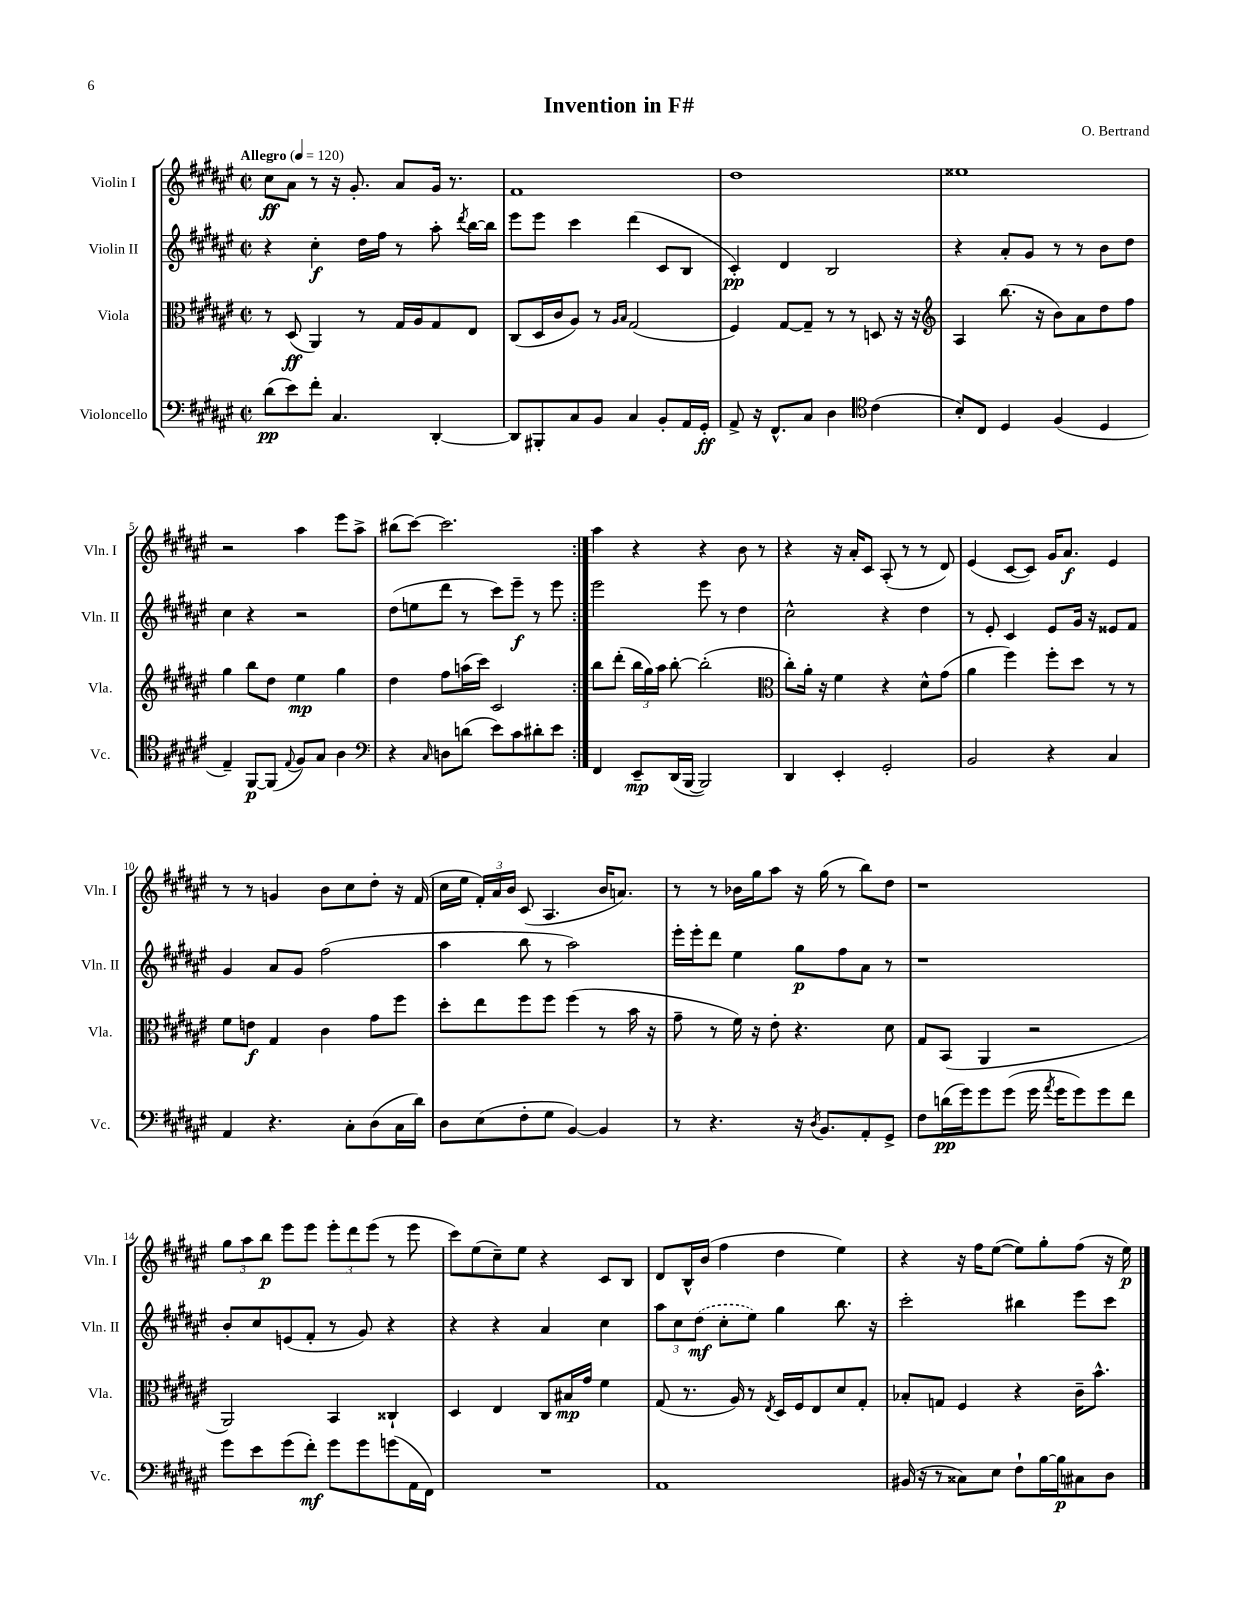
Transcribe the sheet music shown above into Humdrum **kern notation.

**kern	**dynam	**kern	**dynam	**kern	**dynam	**kern	**dynam
*part4	*part4	*part3	*part3	*part2	*part2	*part1	*part1
*staff4	*staff4	*staff3	*staff3	*staff2	*staff2	*staff1	*staff1
*I"Violoncello	*	*I"Viola	*	*I"Violin II	*	*I"Violin I	*
*I'Vc.	*	*I'Vla.	*	*I'Vln. II	*	*I'Vln. I	*
*clefF4	*	*clefC3	*	*clefG2	*	*clefG2	*
*k[f#c#g#d#a#e#]	*	*k[f#c#g#d#a#e#]	*	*k[f#c#g#d#a#e#]	*	*k[f#c#g#d#a#e#]	*
*M2/2	*	*M2/2	*	*M2/2	*	*M2/2	*
*met(c|)	*	*met(c|)	*	*met(c|)	*	*met(c|)	*
*MM120	*	*MM120	*	*MM120	*	*MM120	*
=1	=1	=1	=1	=1	=1	=1	=1
!	!	!	!	!	!	!LO:TX:a:B:t=Allegro	!
(8d#\L	pp	8r	.	4r	.	8cc#\L	ff
8e#\)	.	(8D#/	ff	.	.	8a#\J	.
8f#'\J	.	4AA#/)	.	4cc#'\	f	8r	.
4.C#/	.	.	.	.	.	16r	.
.	.	.	.	.	.	8.g#'/	.
.	.	8r	.	16dd#\LL	.	.	.
.	.	.	.	16ff#\JJ	.	.	.
.	.	16G#/LL	.	8r	.	8a#/L	.
.	.	16A#/J	.	.	.	.	.
[4DD#'/	.	8G#/	.	8aa#'\	.	16g#/Jk	.
.	.	.	.	.	.	8.r	.
.	.	.	.	8qddd#/	.	.	.
.	.	8E#/J	.	[16bb\LL	.	.	.
.	.	.	.	16bb\JJ]	.	.	.
=2	=2	=2	=2	=2	=2	=2	=2
8DD#/L]	.	(8C#/L	.	8eee#\L	.	1f#	.
8BBB#X'/	.	16D#/L	.	8eee#\J	.	.	.
.	.	16c#/J	.	.	.	.	.
8C#/	.	8A#/J)	.	4ccc#\	.	.	.
8BB/J	.	8r	.	.	.	.	.
.	.	16qqA#/LL	.	.	.	.	.
.	.	16qqB/JJ	.	.	.	.	.
4C#/	.	(2G#/	.	(4ddd#\	.	.	.
8BB'/L	.	.	.	8c#/L	.	.	.
16AA#/L	.	.	.	8B/J	.	.	.
16GG#'/JJ	ff	.	.	.	.	.	.
=3	=3	=3	=3	=3	=3	=3	=3
8AA#^/	.	4F#/)	.	4c#'/)	pp	1dd#	.
16r	.	.	.	.	.	.	.
8.FF#^^/L	.	.	.	.	.	.	.
.	.	[8G#/L	.	4d#/	.	.	.
8C#/J	.	8G#~/J]	.	.	.	.	.
4D#\	.	8r	.	2B/	.	.	.
.	.	8r	.	.	.	.	.
*clefC4	*	*	*	*	*	*	*
(4c#\	.	8Dn/	.	.	.	.	.
.	.	16r	.	.	.	.	.
.	.	16r	.	.	.	.	.
=4	=4	=4	=4	=4	=4	=4	=4
*	*	*clefG2	*	*	*	*	*
8B'/L)	.	4A#/	.	4r	.	1ee##X	.
8C#/J	.	.	.	.	.	.	.
4D#/	.	(8.bb\	.	8a#'/L	.	.	.
.	.	.	.	8g#/J	.	.	.
.	.	16r	.	.	.	.	.
(4F#/	.	8b\L)	.	8r	.	.	.
.	.	8a#\	.	8r	.	.	.
4D#/	.	8dd#\	.	8b\L	.	.	.
.	.	8ff#\J	.	8dd#\J	.	.	.
!!LO:LB:g=z
=5	=5	=5	=5	=5	=5	=5	=5
4E#~/)	.	4gg#\	.	4cc#\	.	2r	.
[8FF#/L	p	8bb\L	.	4r	.	.	.
(8FF#/J]	.	8dd#\J	.	.	.	.	.
8qqE#/	.	.	.	.	.	.	.
8F#/L)	.	4ee#\	mp	2r	.	4aa#\	.
8G#/J	.	.	.	.	.	.	.
4A#\	.	4gg#\	.	.	.	8eee#\L	.
.	.	.	.	.	.	8aa#^\J	.
=6	=6	=6	=6	=6	=6	=6	=6
*clefF4	*	*	*	*	*	*	*
4r	.	4dd#\	.	(8dd#\L	.	(8bb#X\L	.
.	.	.	.	8een\	.	[8ccc#\J)	.
16qqC#/	.	.	.	.	.	.	.
8Dn\L	.	8ff#\L	.	8ddd#\J	.	2.ccc#\]	.
(8dn\J	.	(16aan\L	.	8r	.	.	.
.	.	16ccc#\JJ)	.	.	.	.	.
8e#\L)	.	2c#/	.	8ccc#\L)	.	.	.
8c#\	.	.	.	8eee#~\J	f	.	.
8d#X'\	.	.	.	8r	.	.	.
8e#\J	.	.	.	8eee#\	.	.	.
=7:|!	=7:|!	=7:|!	=7:|!	=7:|!	=7:|!	=7:|!	=7:|!
4FF#/	.	8bb\L	.	2eee#\	.	4aa#\	.
.	.	(8ddd#'\J	.	.	.	.	.
8EE#~/L	mp	24bb\LL	.	.	.	4r	.
.	.	24gg#\)	.	.	.	.	.
.	.	24aa#\JJ	.	.	.	.	.
(16DD#/L	.	[8bb'\	.	.	.	.	.
[16BBB/JJ	.	.	.	.	.	.	.
2BBB/])	.	(2bb'\]	.	8eee#\	.	4r	.
.	.	.	.	8r	.	.	.
.	.	.	.	4dd#\	.	8b\	.
.	.	.	.	.	.	8r	.
=8	=8	=8	=8	=8	=8	=8	=8
*	*	*clefC3	*	*	*	*	*
4DD#/	.	8cc#'\L)	.	2cc#^^\	.	4r	.
.	.	16a#'\Jk	.	.	.	.	.
.	.	16r	.	.	.	.	.
4EE#'/	.	4f#\	.	.	.	16r	.
.	.	.	.	.	.	16a#'/KL	.
.	.	.	.	.	.	8c#/J	.
2GG#'/	.	4r	.	4r	.	(8A#'/	.
.	.	.	.	.	.	8r	.
.	.	8d#^^\L	.	4dd#\	.	8r	.
.	.	(8g#\J	.	.	.	8d#/)	.
=9	=9	=9	=9	=9	=9	=9	=9
2BB/	.	4a#\	.	8r	.	(4e#/	.
.	.	.	.	8e#'/	.	.	.
.	.	4ff#\)	.	4c#/	.	[8c#/L	.
.	.	.	.	.	.	8c#/J])	.
4r	.	8ff#'\L	.	8e#/L	.	16g#/KL	.
.	.	.	.	.	.	8.a#/J	f
.	.	8dd#\J	.	16g#/Jk	.	.	.
.	.	.	.	16r	.	.	.
4C#/	.	8r	.	8e##X/L	.	4e#/	.
.	.	8r	.	8f#/J	.	.	.
!!LO:LB:g=z
=10	=10	=10	=10	=10	=10	=10	=10
4AA#/	.	8f#\L	.	4g#/	.	8r	.
.	.	8en\J	f	.	.	8r	.
4.r	.	4G#/	.	8a#/L	.	4gn/	.
.	.	.	.	8g#/J	.	.	.
.	.	4c#\	.	(2ff#\	.	8b\L	.
8C#'\L	.	.	.	.	.	8cc#\	.
(8D#\	.	8g#\L	.	.	.	8dd#'\J	.
16C#\L	.	8ff#\J	.	.	.	16r	.
16d#\JJ)	.	.	.	.	.	(16f#/	.
=11	=11	=11	=11	=11	=11	=11	=11
8D#\L	.	8dd#'\L	.	4aa#\	.	16cc#\LL	.
.	.	.	.	.	.	16ee#\JJ	.
(8E#\	.	8ee#\	.	.	.	24f#'/LL)	.
.	.	.	.	.	.	24a#/	.
.	.	.	.	.	.	24b/JJ	.
8F#'\	.	8ff#\	.	8bb\	.	(8c#/	.
8G#\J	.	8ff#\J	.	8r	.	4.A#/	.
[4BB/)	.	(4ff#\	.	2aa#\)	.	.	.
4BB/]	.	8r	.	.	.	16b/KL	.
.	.	.	.	.	.	8.an/J)	.
.	.	16b\	.	.	.	.	.
.	.	16r	.	.	.	.	.
=12	=12	=12	=12	=12	=12	=12	=12
8r	.	8g#~\	.	16eee#'\LL	.	8r	.
.	.	.	.	16eee#'\J	.	.	.
4.r	.	8r	.	8ddd#\J	.	8r	.
.	.	16f#\)	.	4ee#\	.	16b-X\LL	.
.	.	16r	.	.	.	16gg#\J	.
.	.	8e#'\	.	.	.	8aa#\J	.
16r	.	4.r	.	8gg#\L	p	16r	.
8qD#/	.	.	.	.	.	.	.
8.BB/L	.	.	.	.	.	(16gg#\	.
.	.	.	.	8ff#\	.	8r	.
8AA#'/	.	.	.	8a#\J	.	8bb\L)	.
8GG#^/J	.	8d#\	.	8r	.	8dd#\J	.
=13	=13	=13	=13	=13	=13	=13	=13
8F#\L	.	8G#/L	.	1r	.	1r	.
(16dn\L	pp	(8BB/J	.	.	.	.	.
16g#\J)	.	.	.	.	.	.	.
8g#\	.	4AA#/	.	.	.	.	.
(8g#\J	.	.	.	.	.	.	.
16g#\	.	2r	.	.	.	.	.
8qa#/	.	.	.	.	.	.	.
16g#\KL	.	.	.	.	.	.	.
8g#\)	.	.	.	.	.	.	.
8g#\	.	.	.	.	.	.	.
8f#\J	.	.	.	.	.	.	.
!!LO:LB:g=z
=14	=14	=14	=14	=14	=14	=14	=14
8g#\L	.	2AA#/)	.	8b'/L	.	12gg#\L	.
.	.	.	.	.	.	12aa#\	.
8e#\	.	.	.	8cc#/	.	.	.
.	.	.	.	.	.	12bb\J	p
(8g#\	.	.	.	(8en/	.	8eee#\L	.
8f#'\J)	mf	.	.	8f#'/J	.	8eee#\J	.
8g#\L	.	4BB/	.	8r	.	12eee#'\L	.
.	.	.	.	.	.	12ddd#\	.
8g#\	.	.	.	8g#/)	.	.	.
.	.	.	.	.	.	(12eee#\J	.
(8gn\	.	4C##X`/	.	4r	.	8r	.
16AA#\L	.	.	.	.	.	8eee#\	.
16FF#\JJ)	.	.	.	.	.	.	.
=15	=15	=15	=15	=15	=15	=15	=15
1r	.	4D#/	.	4r	.	8ccc#\L)	.
.	.	.	.	.	.	(8ee#\	.
.	.	4E#/	.	4r	.	8cc#~\)	.
.	.	.	.	.	.	8ee#\J	.
.	.	8C#/L	.	4a#/	.	4r	.
.	.	16B#X/L	mp	.	.	.	.
.	.	16g#/JJ	.	.	.	.	.
.	.	4f#\	.	4cc#\	.	8c#/L	.
.	.	.	.	.	.	8B/J	.
=16	=16	=16	=16	=16	=16	=16	=16
1AA#	.	(8G#/	.	12aa#\L	.	8d#/L	.
.	.	.	.	12cc#\	.	.	.
.	.	8.r	.	.	.	16B^^/L	.
.	.	.	.	(12dd#\J	mf	.	.
.	.	.	.	.	.	(16b/JJ	.
.	.	.	.	8cc#'\L	.	4ff#\	.
.	.	16A#/)	.	.	.	.	.
.	.	8r	.	8ee#\J)	.	.	.
.	.	8qE#/	.	.	.	.	.
.	.	16D#/LL	.	4gg#\	.	4dd#\	.
.	.	16F#/J	.	.	.	.	.
.	.	8E#/	.	.	.	.	.
.	.	8d#/	.	8.bb\	.	4ee#\)	.
.	.	8G#'/J	.	.	.	.	.
.	.	.	.	16r	.	.	.
=17	=17	=17	=17	=17	=17	=17	=17
(16BB#X/	.	8B-X'/L	.	2ccc#'\	.	4r	.
16r	.	.	.	.	.	.	.
8r	.	8Gn/J	.	.	.	.	.
8C##X\L)	.	4F#/	.	.	.	16r	.
.	.	.	.	.	.	16ff#\KL	.
8E#\J	.	.	.	.	.	([8ee#\J	.
8F#`\L	.	4r	.	4bb#X\	.	8ee#\L])	.
[16B\L	.	.	.	.	.	8gg#'\	.
16B\J]	p	.	.	.	.	.	.
8C#X\	.	16c#~\KL	.	8eee#\L	.	(8ff#\J	.
.	.	8.b^^\J	.	.	.	.	.
8D#\J	.	.	.	8ccc#\J	.	16r	.
.	.	.	.	.	.	16ee#\)	p
==	==	==	==	==	==	==	==
*-	*-	*-	*-	*-	*-	*-	*-
